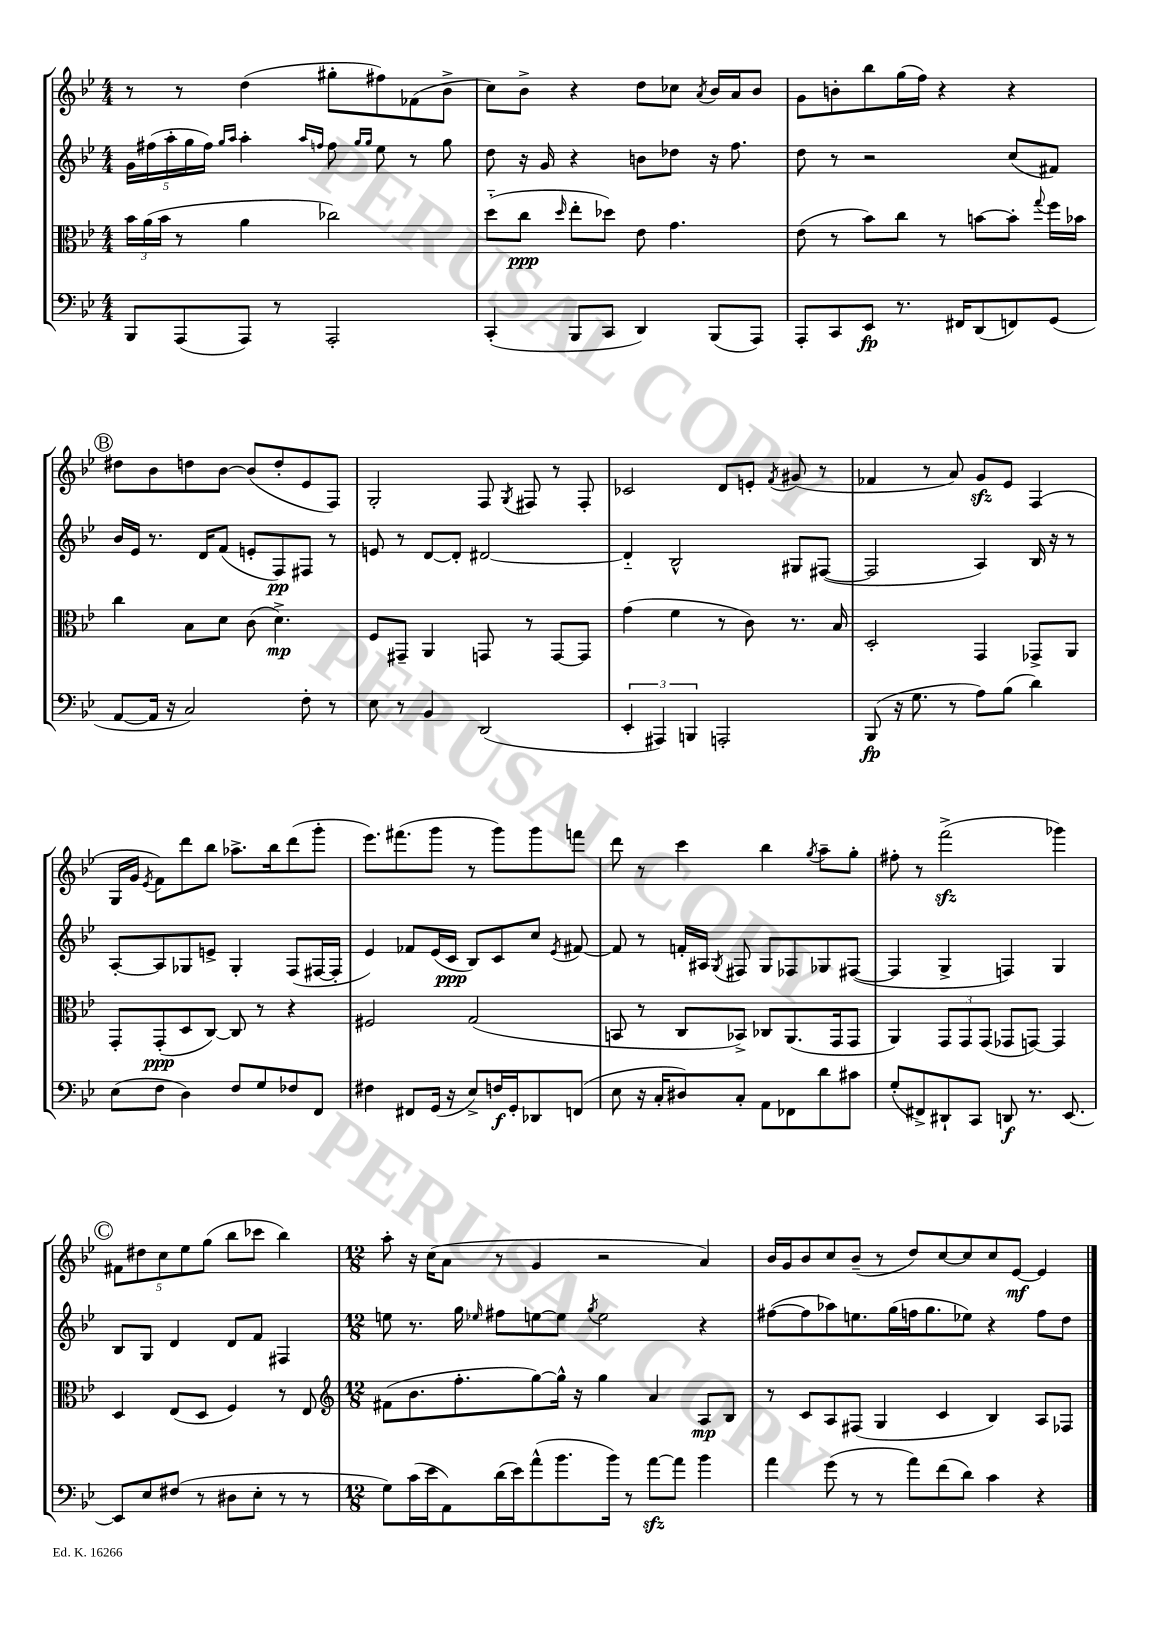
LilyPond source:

<<
\new StaffGroup <<
\new Staff = "s0" {
    \clef treble \key bes \major \numericTimeSignature \time 4/4
    \autoBeamOff r8 r8 d''4( gis''8[-. fis''8) fes'8( bes'8]-> |
    c''8[) bes'8]-> r4 d''8[ ces''8] \acciaccatura { a'8 } bes'16[ a'16 bes'8] |
    g'8[ b'8-. bes''8 g''16( f''16]) r4 r4 |
    \mark \markup { \circle "B" } dis''8[ bes'8 d''8 bes'8]~ bes'8[( d''8-. ees'8 f8]) |
    g2-. f8 \acciaccatura { g8 } fis8 r8 fis8-. |
    ces'2 d'8[ e'8]-. \acciaccatura { f'8 } gis'8( r8 |
    fes'4 r8 a'8) g'8[\sfz ees'8] f4( |
    g16[ g'16] \acciaccatura { ees'8 } f'8[) d'''8 bes''8] aes''8.[-> bes''16 d'''8( g'''8]-. |
    ees'''8.[) fis'''8.( g'''8] r8 g'''8[) g'''8 f'''8] |
    d'''8 r8 c'''4 bes''4 \acciaccatura { g''8 } a''8[-- g''8]-. |
    fis''8-. r8 f'''2->\sfz( ges'''4) |
    \mark \markup { \circle "C" } \tuplet 5/4 { fis'8[ dis''8 c''8 ees''8 g''8]( } bes''8[ ces'''8] bes''4) |
    \numericTimeSignature \time 12/8 a''8-. r16 c''16[( a'8] r8 g'4 r2 a'4) |
    bes'16[ g'16 bes'8 c''8 bes'8]--( r8 d''8[) c''8~ c''8 c''8 ees'8]~\mf ees'4 \bar "|." |
}
\new Staff = "s1" {
    \clef treble \key bes \major \numericTimeSignature \time 4/4
    \autoBeamOff \tuplet 5/4 { g'16[ fis''16( a''16-. g''16 fis''16]) } \grace { g''16[ a''16] } a''4-. \grace { a''16[ f''16] } f''8 \grace { g''16[ g''16] } ees''8 r8 g''8 |
    d''8 r16 g'16 r4 b'8[ des''8] r16 f''8. |
    d''8 r8 r2 c''8[( fis'8]) |
    \mark \markup { \circle "B" } bes'16[ ees'16] r8. d'16[ f'8]( e'8[-. f8\pp) fis8] r8 |
    e'8 r8 d'8[~ d'8]-. dis'2~ |
    dis'4-_ bes2-^ gis8[ fis8]~( |
    fis2 a4) bes16 r16 r8 |
    a8[~-. a8 ges8 e'8]-> ges4-. f8[( fis16~ fis16]-. |
    ees'4) fes'8[ ees'16( c'16]\ppp bes8[) c'8 c''8] \acciaccatura { ees'8 } fis'8~ |
    fis'8 r8 f'16[-. ais16] \acciaccatura { g8 } fis8 g8[ fes8 ges8 fis8]~( |
    fis4 g4-> f4) g4 |
    \mark \markup { \circle "C" } bes8[ g8] d'4 d'8[ f'8] fis4 |
    \numericTimeSignature \time 12/8 e''8 r8. g''16 \grace { ees''16 } fis''8[ e''8~ e''8] \acciaccatura { g''8 } e''2 r4 |
    fis''8[~( fis''8 aes''8) e''8. g''16( f''16 g''8. ees''8]) r4 f''8[ d''8] \bar "|." |
}
\new Staff = "s2" {
    \clef alto \key bes \major \numericTimeSignature \time 4/4
    \autoBeamOff \tuplet 3/2 { bes'16[ a'16( bes'16] } r8 a'4 ces''2) |
    d''8[-_( c''8]\ppp \grace { d''16 } ees''8[-. des''8]) ees'8 g'4. |
    ees'8( r8 bes'8[) c''8] r8 b'8[~ b'8]-. \appoggiatura { g''8 } f''16[ bes'16] |
    \mark \markup { \circle "B" } c''4 bes8[ d'8] c'8( d'4.->\mp) |
    f8[ gis,8]-- a,4 g,8 r8 g,8[~ g,8] |
    g'4( f'4 r8 c'8) r8. bes16 |
    d2-. g,4 ges,8[-> a,8] |
    g,8[-. g,8-.\ppp( d8 c8]~) c8 r8 r4 |
    fis2 g2( |
    b,8 r8 c8[ bes,8]->) ces8[ a,8.( g,16 g,8] |
    a,4) \tuplet 3/2 { g,8[ g,8 g,8]( } ges,8[ g,8]~) g,4 |
    \mark \markup { \circle "C" } d4 ees8[( d8] f4) r8 ees8 |
    \numericTimeSignature \time 12/8 \clef treble fis'8[( bes'8. f''8.-. g''8~) g''16]-^ r16 g''4 a'4 a8[\mp bes8] |
    r8 c'8[ a8 fis8]( g4 c'4 bes4) a8[ fes8] \bar "|." |
}
\new Staff = "s3" {
    \clef bass \key bes \major \numericTimeSignature \time 4/4
    \autoBeamOff bes,,8[ a,,8( a,,8]) r8 a,,2-. |
    c,4-.( bes,,8[ c,8] d,4) bes,,8[( a,,8]) |
    a,,8[-. c,8 ees,8]\fp r8. fis,16[ d,8( f,8) g,8]( |
    \mark \markup { \circle "B" } a,8[~ a,16] r16 c2) f8-. r8 |
    ees8 r8 bes,4 d,2( |
    \tuplet 3/2 { ees,4-. ais,,4) b,,4 } a,,2-. |
    bes,,8\fp( r16 g8. r8 a8[) bes8]( d'4) |
    ees8[( f8] d4) f8[ g8 fes8 f,8] |
    fis4 fis,8[ g,16]( r16 ees8[->) f16\f g,16-. des,8 f,8]( |
    ees8 r16 c16[-. dis8) c8]-. a,8[ fes,8 d'8 cis'8] |
    g8[-.( fis,8->) dis,8-! c,8] d,8\f r8. ees,8.~ |
    \mark \markup { \circle "C" } ees,8[ ees8 fis8]( r8 dis8[ ees8]-. r8 r8 |
    \numericTimeSignature \time 12/8 g8[) c'16( ees'16 a,8) d'16( ees'16) a'8-^( bes'8. bes'16]) r8 a'8[~\sfz a'8] bes'4 |
    a'4 g'8( r8 r8 a'8[) f'8( d'8]) c'4 r4 \bar "|." |
}
>>
>>
\layout { \context { \Score \remove "Bar_number_engraver" } }
